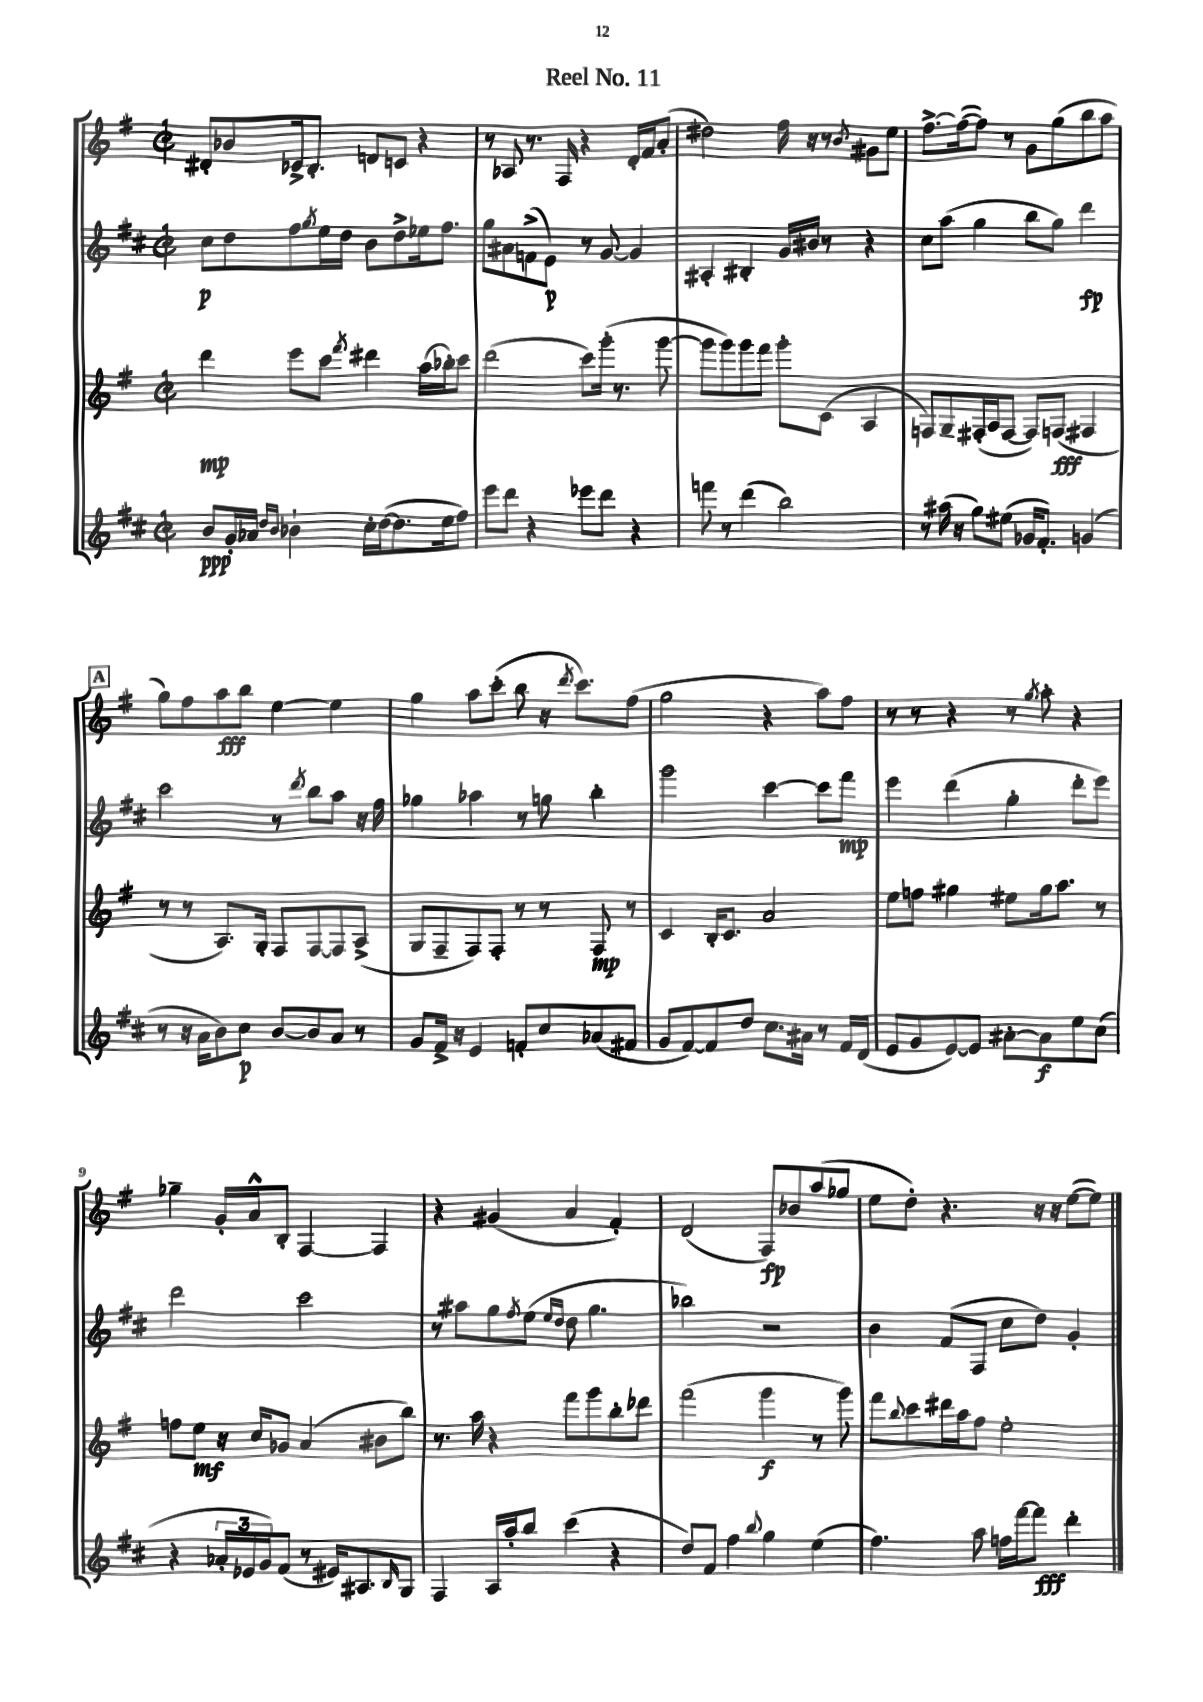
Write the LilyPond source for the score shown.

\header { title = "Reel No. 11" }
<<
\new StaffGroup <<
\new Staff = "s0" {
    \clef treble \key g \major \defaultTimeSignature \time 2/2
    dis'8-. bes'8 ces'16-> b8.-. d'8 c'8 r4 |
    r8 aes8 r8. fis16 r4 d'16-. fis'16 a'8-.( |
    dis''2) fis''16 r16 r8 \acciaccatura { b'8 } gis'8 e''8 |
    fis''8.~-> fis''16~( fis''8) r8 g'8 g''8( b''8 a''8 |
    \mark \markup { \box "A" } g''8) fis''8 a''8\fff b''8 e''4~ e''4 |
    g''4 a''8 c'''8-.( b''8 r16 \acciaccatura { d'''8 } c'''8.) fis''8( |
    g''2 r4 a''8) fis''8 |
    r8 r8 r4 r8 \acciaccatura { g''8 } a''8-. r4 |
    ges''4-- g'16-. a'16-^ b8-. fis4~ fis4 |
    r4 gis'4( a'4 fis'4-.) |
    d'2( fis8\fp) bes'8 a''8( ges''8 |
    e''8 d''8-.) r4. r16 r16 e''8~( e''8) \bar "|." |
}
\new Staff = "s1" {
    \clef treble \key d \major \defaultTimeSignature \time 2/2
    cis''8\p d''8 fis''8 \acciaccatura { g''8 } e''16 d''16 b'8 d''8-> ees''16 fis''8. |
    g''8 ais'8 f'8->( e'8\p) r8 g'8~ g'4 |
    ais4-. bis4-. g'16 bis'16 r8 r4 |
    cis''8 a''8( g''4 b''8 g''8) d'''4\fp |
    \mark \markup { \box "A" } cis'''2 r8 \acciaccatura { d'''8 } b''8 a''8 r16 fis''16 |
    ges''4 aes''4 r8 g''8 b''4-. |
    g'''2 cis'''4~ cis'''8 fis'''8\mp |
    e'''4 d'''4( g''4-. d'''8-. e'''8) |
    d'''2 cis'''2 |
    r8 ais''8 g''8 \acciaccatura { fis''8 } e''8( \grace { e''16 d''16 } d''8 g''4. |
    bes''2) r2 |
    b'4 fis'8( fis8 cis''8 d''8) g'4-. \bar "|." |
}
\new Staff = "s2" {
    \clef treble \key g \major \defaultTimeSignature \time 2/2
    d'''4\mp e'''8 c'''8 \acciaccatura { fis'''8 } dis'''4 a''16( bes''16-.) c'''8 |
    d'''2( c'''8) g'''16-.( r8. g'''8~ |
    g'''8 g'''8) g'''8 fis'''8 g'''8-. c'8( a4 |
    f8) g8-- fis16-.( a16 fis8~ fis8) f8\fff( fis4 |
    \mark \markup { \box "A" } r8 r8 a8.) g16-. fis8 fis8~ fis8 a8->( |
    g8 fis8-- fis8) fis8-. r8 r8 fis8\mp r8 |
    c'4 b16-. c'8. a'2 |
    e''8 f''8 gis''4 eis''8 gis''16 a''8. r8 |
    f''8 e''8\mf r16 c''16 ges'8 a'4( bis'8 b''8) |
    r8. a''16 r4 fis'''8 g'''8 b''8-. des'''8 |
    fis'''2( g'''4\f r8 g'''8) |
    fis'''8 \appoggiatura { b''8 } c'''8 dis'''16 a''16 fis''8 e''2-. \bar "|." |
}
\new Staff = "s3" {
    \clef treble \key d \major \defaultTimeSignature \time 2/2
    b'8\ppp g'16-. aes'16 \grace { d''16 b'16 } bes'4-! cis''16-. d''16~( d''8. e''16 fis''8) |
    e'''8 d'''8 r4 ees'''8 d'''8 r4 |
    f'''8 r8 d'''4( b''2) |
    r8 ais''16( r16 g''8) eis''8( ges'16 fis'8.-.) g'4( |
    \mark \markup { \box "A" } r8 r16 a'16 b'8) cis''8\p b'8~ b'8 a'8 r8 |
    g'8 fis'16-> r16 e'4 f'8-. cis''8 aes'8( fis'8 |
    g'8 fis'8~) fis'8 d''8 cis''8. ais'16 r8 fis'16 d'16( |
    e'8 g'8 e'8~) e'8 ais'8~-. ais'8\f e''8 cis''8( |
    r4 \tuplet 3/2 { aes'16-. ees'16 g'16) } fis'8( r8 eis'16) ais8. \grace { b16 } g8 |
    fis4 a16 a''16-. b''8 cis'''4( r4 |
    d''8) fis'8 fis''4 \appoggiatura { b''8 } g''4 e''4( |
    fis''4.) a''8 f''16 fis'''16~ fis'''8\fff d'''4-. \bar "|." |
}
>>
>>
